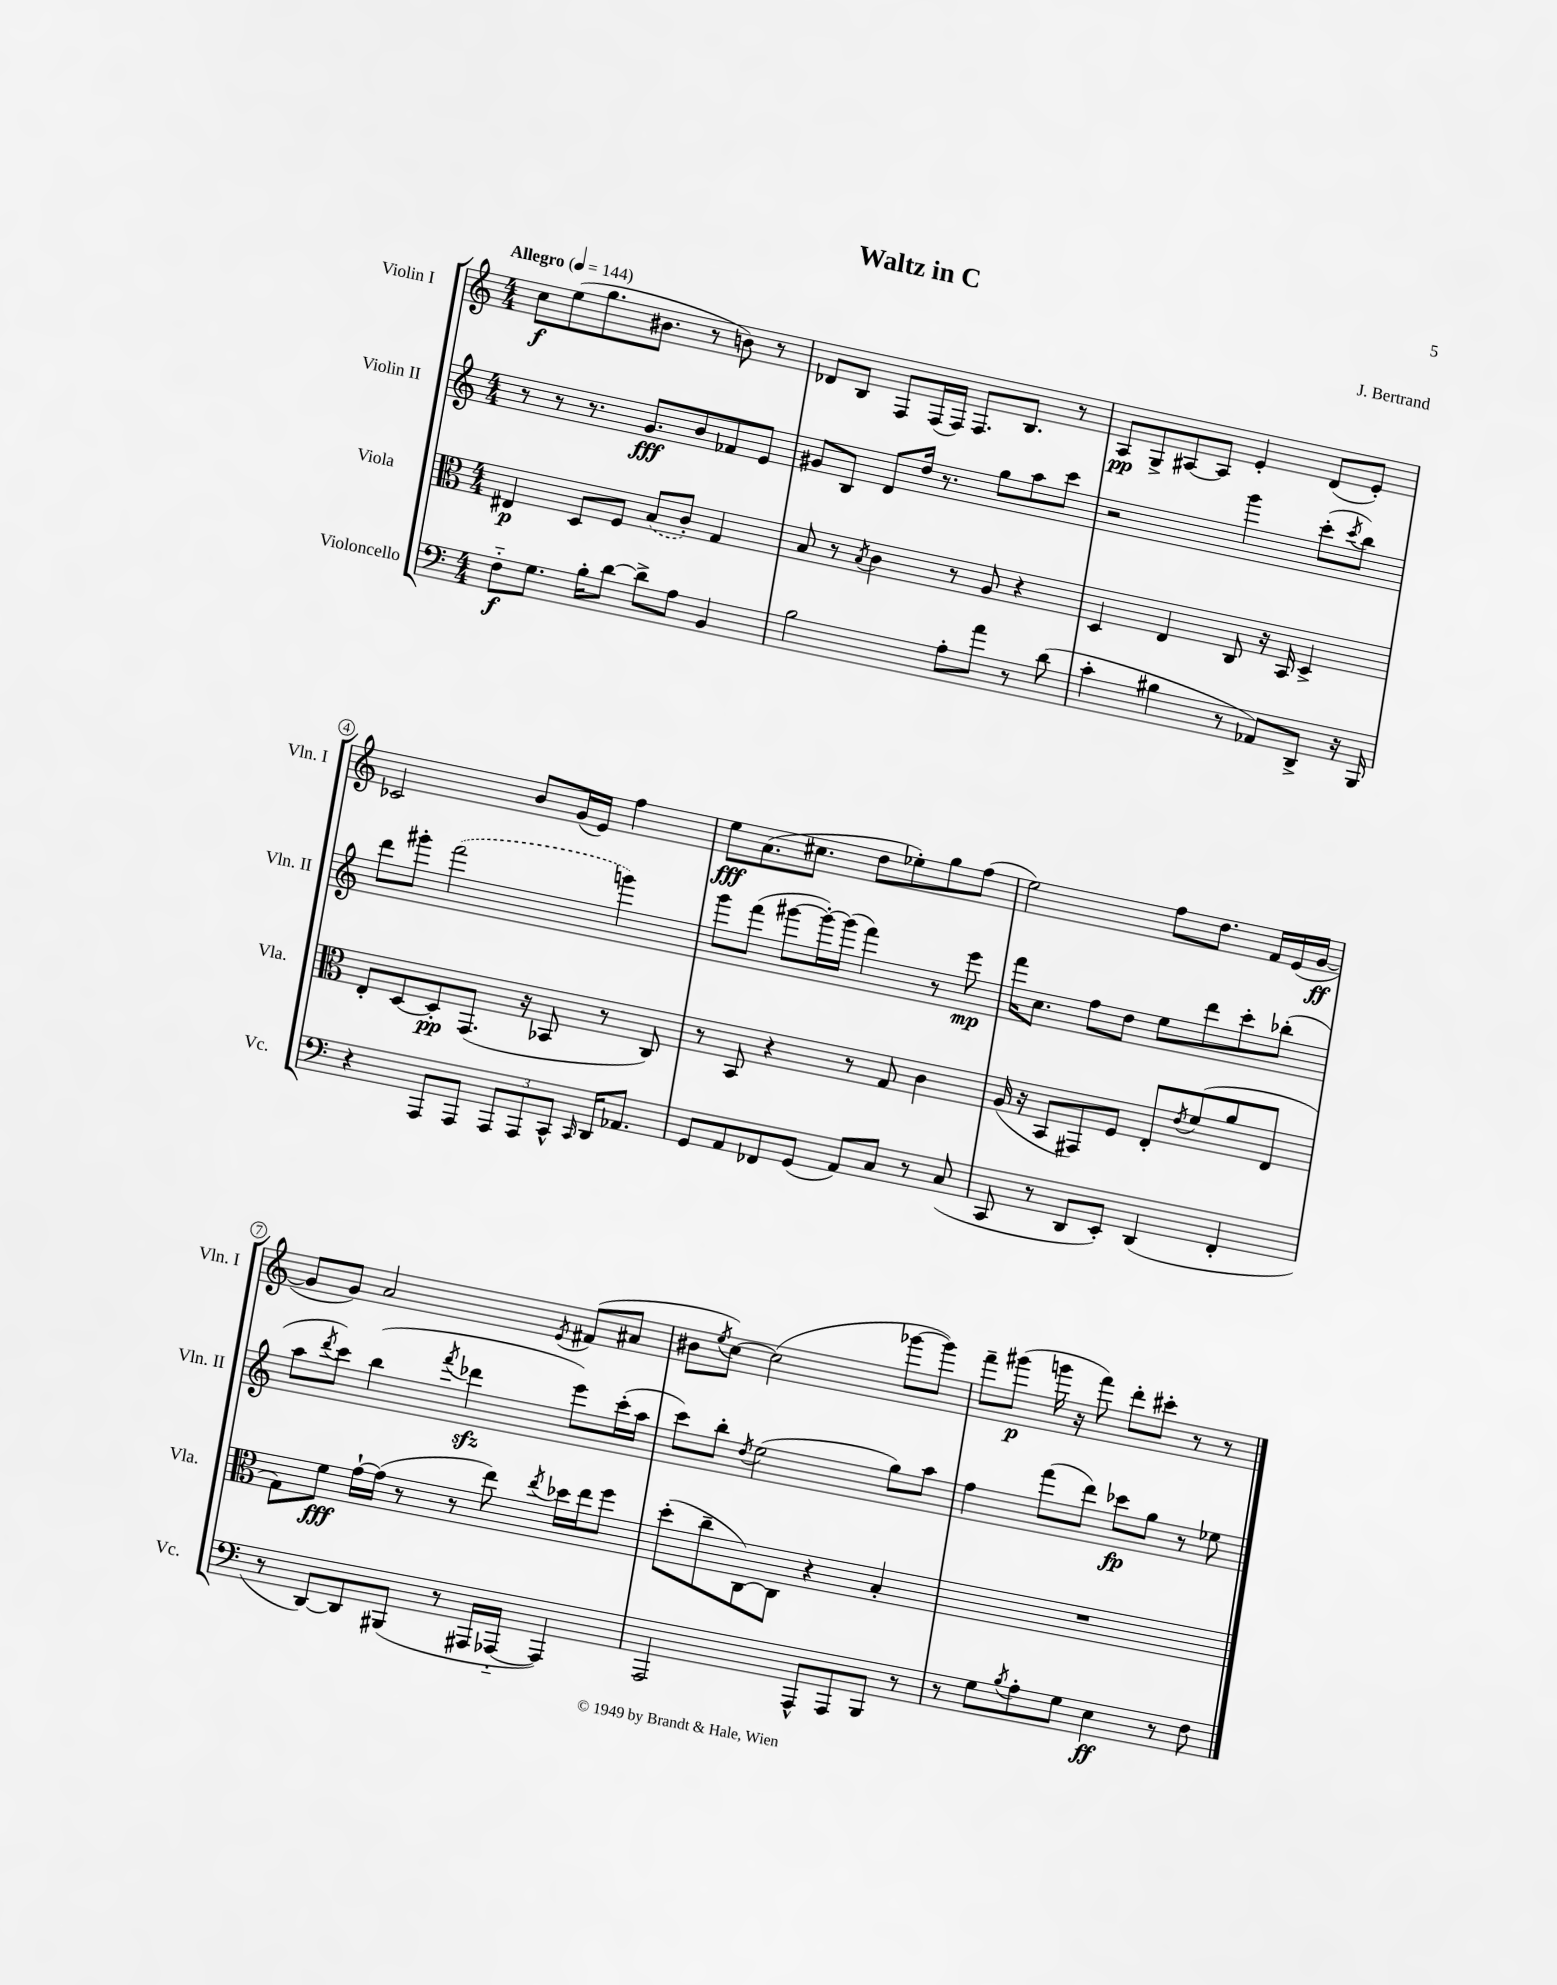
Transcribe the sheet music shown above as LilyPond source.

\header { title = "Waltz in C" composer = "J. Bertrand" }
<<
\new StaffGroup <<
\new Staff = "s0" \with { instrumentName = "Violin I" shortInstrumentName = "Vln. I" } {
    \clef treble \key c \major \numericTimeSignature \time 4/4 \tempo "Allegro" 4 = 144
    c''8\f e''8( g''8. bis'8. r8 b'8) r8 |
    des'8 b8 f8 f16( f16) f8. b8. r8 |
    a8\pp g8-> ais8~ ais8 e'4-. d'8( e'8-.) |
    ces'2 b'8 g'16( e'16) f''4 |
    e''8\fff a'8.( cis''8. d''8 ees''8-.) g''8 f''8( |
    e''2) f''8 d''8. f'16 e'16( g'16~\ff |
    g'8 g'8) a'2 \acciaccatura { e'8 } fis'8( ais'8 |
    bis'8 \acciaccatura { e''8 } c''8~) c''2( ges'''8~ ges'''8) |
    f'''8-- gis'''8\p( g'''16 r16 f'''8) d'''8-. cis'''8-. r8 r8 \bar "|." |
}
\new Staff = "s1" \with { instrumentName = "Violin II" shortInstrumentName = "Vln. II" } {
    \clef treble \key c \major \numericTimeSignature \time 4/4
    r8 r8 r8. g'8.\fff b'8 fes'8 e'8 |
    gis'8 b8 d'8 d''16 r8. g''8 a''8 c'''8 |
    r2 g'''4 c'''8-.( \acciaccatura { c'''8 } b''8) |
    d'''8 gis'''8-. \once \slurDashed f'''2( g'''4) |
    g'''8 f'''8( gis'''8~ gis'''16~-.) gis'''16( f'''4) r8 e'''8\mp |
    f'''16 c''8. f''8 d''8 e''8 d'''8 c'''8-. bes''8-.( |
    a''8 \acciaccatura { d'''8 } c'''8) b''4( \acciaccatura { f'''8 } des'''4\sfz e'''8) c'''16-.( a''16 |
    c'''8) b''8-. \acciaccatura { d''8 } e''2( g''8) a''8 |
    f''4 f'''8( d'''8) ces'''8\fp g''8 r8 ees''8 \bar "|." |
}
\new Staff = "s2" \with { instrumentName = "Viola" shortInstrumentName = "Vla." } {
    \clef alto \key c \major \numericTimeSignature \time 4/4
    eis4\p d8 f8 \once \slurDashed b8( c'8-.) g4 |
    b8 r8 \acciaccatura { b8 } c'4 r8 a8 r4 |
    d4 e4 c8 r16 b,16 d4-> |
    e8-. d8~ d8-.\pp g,8.( r16 bes,8 r8 c8) |
    r8 b,8 r4 r8 g8 c'4 |
    a16( r16 b,8 gis,8) f8 e8-. \acciaccatura { e'8 } f'8( a'8 e8 |
    g8) f'8\fff g'16~-! g'16( r8 r8 e''8) \acciaccatura { e''8 } des''16 e''16 f''8 |
    d''8-.( c''8-- c8~) c8 r4 b4-. |
    R1 \bar "|." |
}
\new Staff = "s3" \with { instrumentName = "Violoncello" shortInstrumentName = "Vc." } {
    \clef bass \key c \major \numericTimeSignature \time 4/4
    f8-_\f g8. b16-. d'8~ d'8-> a8 b,4 |
    b2 a8-. a'8 r8 d'8( |
    c'4-. bis4 r8 aes,8) d,8-> r16 b,,16 |
    r4 a,,8 a,,8 \tuplet 3/2 { a,,8 a,,8 c,8-^ } \grace { c,16 } d,16 aes,8. |
    g,8 a,8 fes,8 g,8( a,8) c8 r8 c8( |
    c,8 r8 d,8 e,8-.) d,4( f,4-. |
    r8 d,8~) d,8 bis,,8( r8 ais,,16 aes,,16~-_ aes,,4) |
    a,,2 a,,8-^ a,,8 b,,8 r8 |
    r8 g8 \acciaccatura { b8 } a8-. g8 e4\ff r8 f8 \bar "|." |
}
>>
>>
\layout { \context { \Score \override BarNumber.stencil = #(make-stencil-circler 0.1 0.3 ly:text-interface::print) } }
